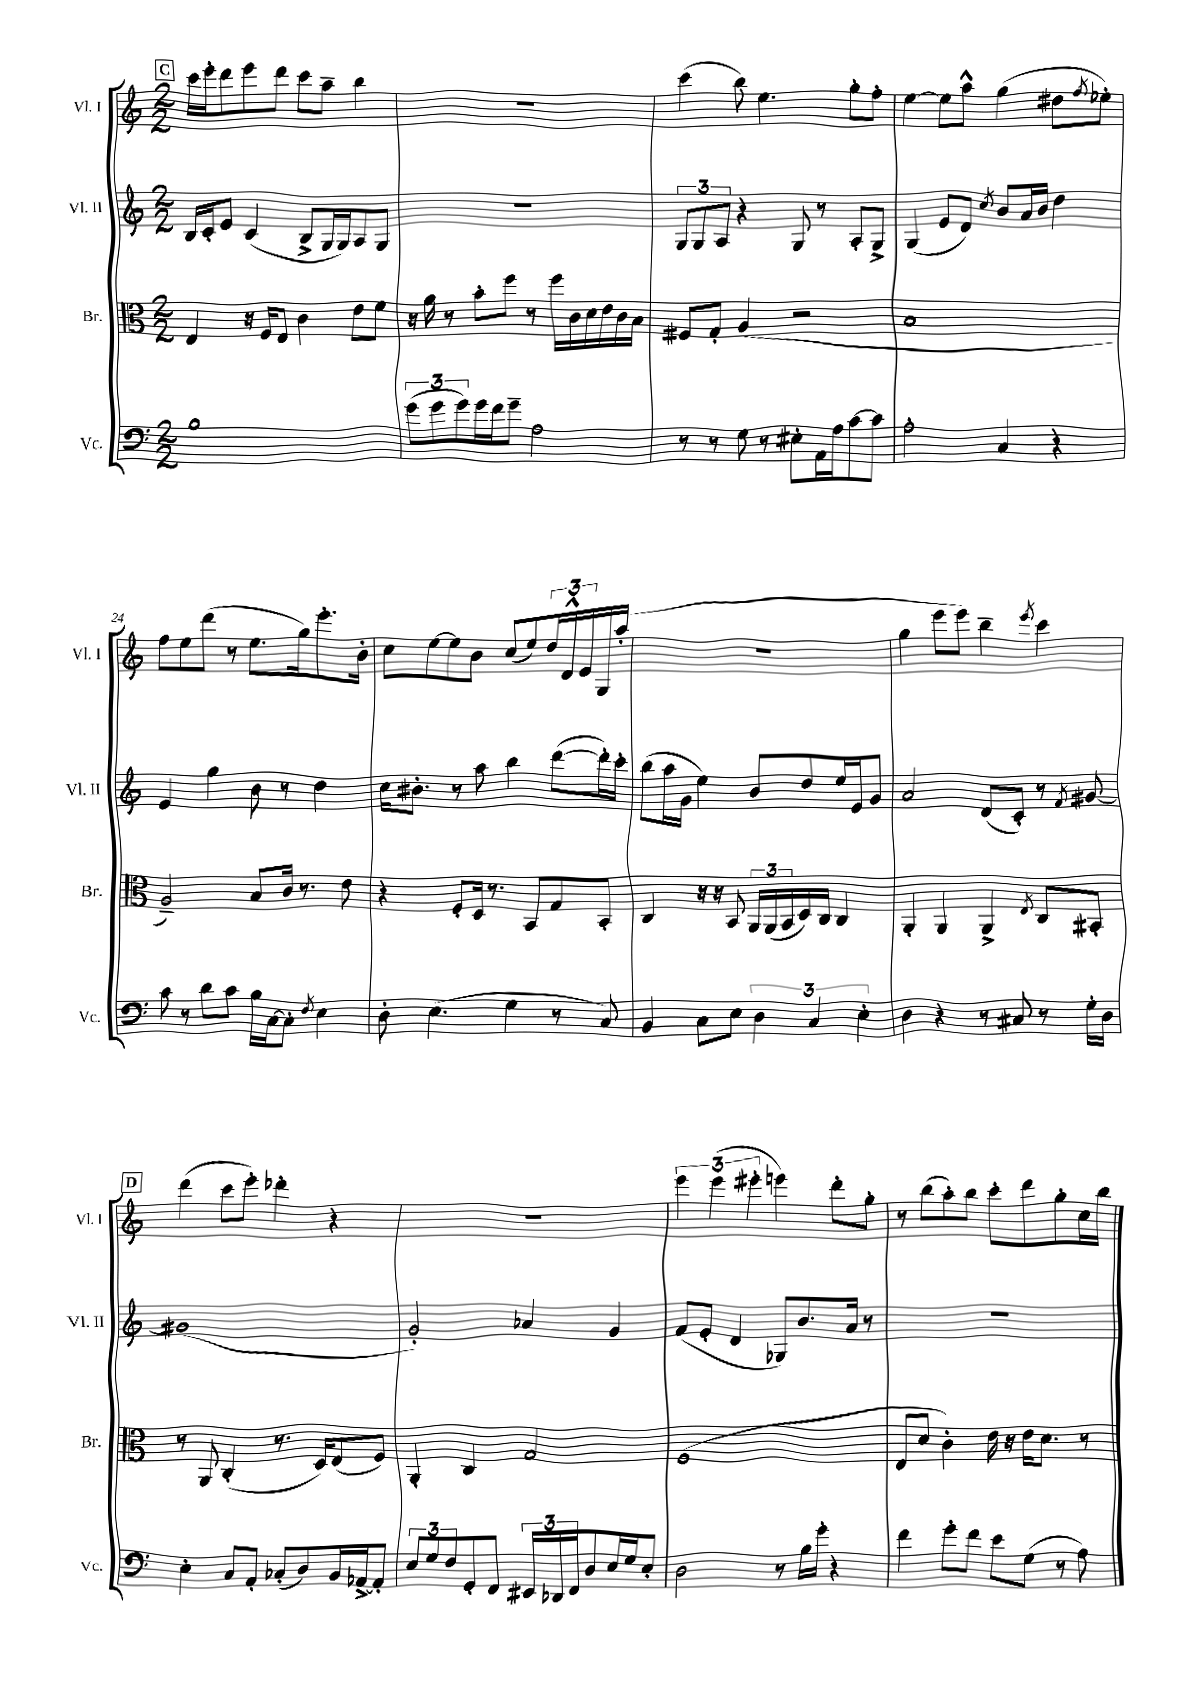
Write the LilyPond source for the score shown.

<<
\new StaffGroup <<
\new Staff = "s0" \with { instrumentName = "Vl. I" shortInstrumentName = "Vl. I" } {
    \clef treble \key c \major \numericTimeSignature \time 2/2
    \mark \markup { \box "C" } c'''16 e'''16-. d'''8 e'''8 d'''8 c'''8 a''8-- b''4 |
    R1 |
    c'''4( b''8) e''4. g''8-. f''8-. |
    e''4~ e''8 a''8-^ g''4( dis''8 \acciaccatura { f''8 } ees''8-.) |
    f''8 e''8 d'''8( r8 e''8. g''16) e'''8.-. b'16-. |
    c''8 e''8~ e''8 b'8 c''8( e''8) \tuplet 3/2 { d''16 d'16-^ e'16 } g16 a''16-.( |
    R1 |
    g''4 e'''8 e'''8) b''4-- \acciaccatura { e'''8 } c'''4 |
    \mark \markup { \box "D" } d'''4( c'''8 e'''8-.) des'''4-. r4 |
    r1 |
    \tuplet 3/2 { e'''4 e'''4( eis'''4-. } e'''4) d'''8-. g''8-. |
    r8 b''8( a''8-.) b''8 c'''8-. d'''8 g''8-. c''16 b''16 \bar "|." |
}
\new Staff = "s1" \with { instrumentName = "Vl. II" shortInstrumentName = "Vl. II" } {
    \clef treble \key c \major \numericTimeSignature \time 2/2
    \mark \markup { \box "C" } b16 c'16-. e'8 c'4( b8-> g16 g16) a8 g8 |
    R1 |
    \tuplet 3/2 { g8 g8 a8 } r4 g8 r8 a8-. g8-> |
    g4( e'8 d'8) \acciaccatura { c''8 } b'8 a'16 b'16 d''4 |
    e'4 g''4 b'8 r8 d''4 |
    c''16 bis'8.-. r8 a''8 b''4 d'''8~( d'''16-.) c'''16-. |
    b''8( a''16 g'16 e''4) b'8 d''8 e''16 e'16 g'8 |
    a'2 d'8( c'8-.) r8 \acciaccatura { f'8 } gis'8~ |
    \mark \markup { \box "D" } gis'1( |
    g'2-.) aes'4 g'4 |
    f'8( e'8-. d'4 ges8) b'8. a'16 r8 |
    r1 \bar "|." |
}
\new Staff = "s2" \with { instrumentName = "Br." shortInstrumentName = "Br." } {
    \clef alto \key c \major \numericTimeSignature \time 2/2
    \mark \markup { \box "C" } e4 r16 f16 e8 c'4 e'8 f'8 |
    r16 a'16 r8 b'8-. f''8 r8 f''16 c'16 d'16 e'16 c'16 b16 |
    fis8 g8-. a4( r2 |
    b1 |
    a2--) b8 c'16 r8. e'8 |
    r4 f8-. d16 r8. b,8 g8 b,8-. |
    c4 r16 r16 b,8 \tuplet 3/2 { a,16 a,16( b,16 } d16) c16 c4 |
    a,4-. a,4 a,4-> \acciaccatura { e8 } c8 bis,8-. |
    \mark \markup { \box "D" } r8 a,8 c4-.( r8. d16) e8( f8) |
    a,4-. c4 g2 |
    f1( |
    e8 d'8 c'4-.) e'16 r16 e'16 d'8. r8 \bar "|." |
}
\new Staff = "s3" \with { instrumentName = "Vc." shortInstrumentName = "Vc." } {
    \clef bass \key c \major \numericTimeSignature \time 2/2
    \mark \markup { \box "C" } b1 |
    \tuplet 3/2 { g'8( g'8 g'8) } g'16 f'16 g'8-- a2 |
    r8 r8 g8 r8 eis8-. a,16 a16 c'8~ c'8 |
    a2-. c4 r4 |
    c'8 r8 d'8 c'8 b16 c16~ c8-. \acciaccatura { f8 } e4 |
    d8-. e4.( g4 r8 c8) |
    b,4 c8 e8 \tuplet 3/2 { d4 c4 e4-. } |
    d4 r4 r8 cis8 r8 g16-. d16 |
    \mark \markup { \box "D" } e4-. c8 a,8-. ces8-.( d8) b,16 aes,16~-> aes,8-. |
    \tuplet 3/2 { e8 g8 f8 } g,8-. f,8 \tuplet 3/2 { eis,16 des,16 f,16 } d8 e16 g16 e8-. |
    d2 r8 b16 g'16-. r4 |
    f'4 g'8-. f'8 e'8 g8( r8 a8) \bar "|." |
}
>>
>>
\layout { \context { \Score currentBarNumber = #20 } }
